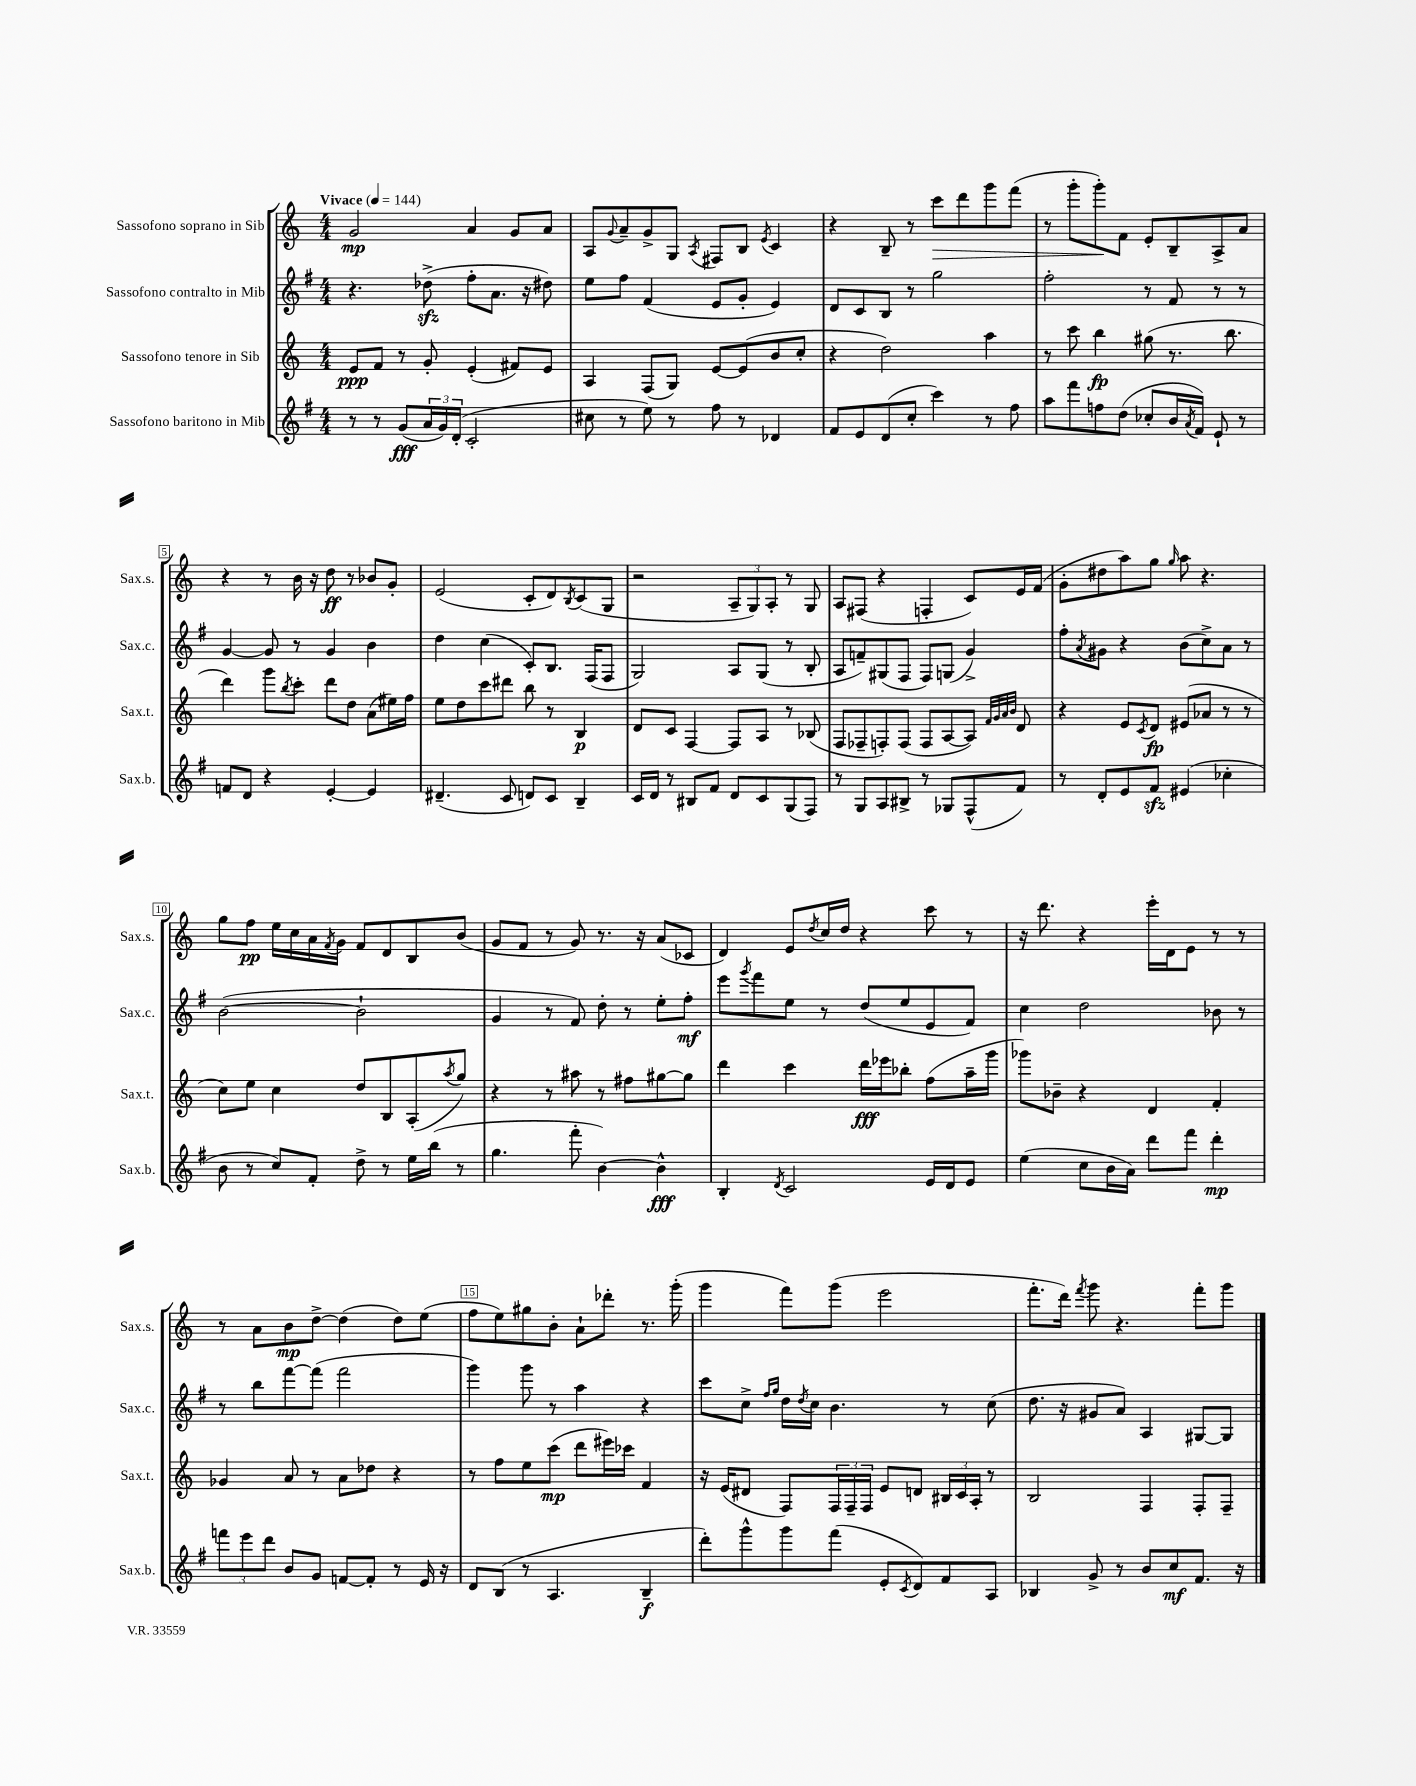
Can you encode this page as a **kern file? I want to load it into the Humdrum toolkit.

**kern	**kern	**kern	**kern
*staff4	*staff3	*staff2	*staff1
*clefG2	*clefG2	*clefG2	*clefG2
*k[f#]	*k[]	*k[f#]	*k[]
*M4/4	*M4/4	*M4/4	*M4/4
*MM144	*MM144	*MM144	*MM144
8r	8e	4.r	2g
8r	8f	.	.
(8g	8r	.	.
24a	8g'	(8dd-^	.
24g)	.	.	.
(24d'	.	.	.
2c'	(4e'	8ff#'	4a
.	.	8.a	.
.	8f#)	.	8g
.	.	16r	.
.	8e	8dd#)	8a
=	=	=	=
8cc#	4A	8ee	8A
.	.	.	8qqg
8r	.	8ff#	8a~
8ee)	(8F	(4f#	8g^
8r	8G)	.	8G
.	.	.	8qA
8ff#	[8e	8e	8F#
8r	(8e]	8g'	8B
.	.	.	8qe
4d-	8b	4e)	4c
.	8cc'	.	.
=	=	=	=
8f#	4r	8d	4r
8e	.	8c	.
(8d	2dd)	8B	8B~
8cc'	.	8r	8r
4ccc)	.	2gg	8ccc
.	.	.	8ddd
8r	4aa	.	8ggg
8ff#	.	.	(8fff
=	=	=	=
8aa	8r	2ff#'	8r
8fff#	8ccc	.	8ggg'
8ff	4bb	.	8ggg')
(8dd	.	.	8f
8cc-'	(8gg#	8r	8e'
16b	8.r	8f#	8B~
8qa	.	.	.
16f#)	.	.	.
8e`	.	8r	8A^
.	8.bb	.	.
8r	.	8r	8a
=	=	=	=
8f	4ddd)	[4g	4r
8d	.	.	.
4r	8ggg	8g]	8r
.	8qbb	.	.
.	8ccc'	8r	16b
.	.	.	16r
[4e'	8ddd	4g	8dd
.	8dd	.	8r
4e]	(8a	4b	8b-
.	16ee#)	.	8g'
.	16ff	.	.
=	=	=	=
(4.d#~	8ee	4dd	(2e
.	8dd	.	.
.	8ccc	(4cc	.
8c	8ddd#	.	.
8d)	8bb	8c')	8c'
8c	8r	8.B	8d)
.	.	.	8qB
4B~	4B	.	(8c
.	.	(16F#	.
.	.	8F#	8G
=	=	=	=
16c	8d	2G)	2r
16d	.	.	.
8r	8c	.	.
8B#	[4F	.	.
8f#	.	.	.
8d	8F]	8A	12A~
.	.	.	12G)
8c	8A	(8G	.
.	.	.	12A'
(8G	8r	8r	8r
8F#)	(8B-	8B'	8G
=	=	=	=
8r	8F	8A	8A
8G	8F-~	8f~)	(8F#
8A	8F')	(8G#	4r
8B#^	(8F	8F#	.
8r	8F	8F#)	4F'
8G-	[8A	(8G	.
(8F#^^	8A])	4g^)	8c)
.	32qqf	.	.
.	32qqg	.	.
.	32qqa	.	.
.	32qqb	.	.
8f#)	8d	.	16e
.	.	.	(16f
=	=	=	=
8r	4r	8ff#'	8g'
.	.	8qa	.
8d'	.	8g#	8dd#
8e	8e	4r	8aa)
.	8qc	.	.
8f#	8d	.	8gg
.	.	.	16qqgg
(4e#	(8e#	(8b	8aa
.	8a-	8cc^)	4.r
4cc-'	8r	8a	.
.	8r	8r	.
=	=	=	=
8b	8cc)	([2b	8gg
8r	8ee	.	8ff
8cc)	4cc	.	16ee
.	.	.	16cc
8f#'	.	.	16a
.	.	.	8qf
.	.	.	16g
8dd^	8dd	2b`]	8f
8r	8B	.	8d
16ee	(8A'	.	8B
(16bb	.	.	.
.	8qaa	.	.
8r	8gg)	.	(8b
=	=	=	=
4.gg	4r	4g	8g
.	.	.	8f
.	8r	8r	8r
8fff#'	8aa#	8f#)	8g)
[4b)	8r	8dd'	8.r
.	8ff#	8r	.
.	.	.	16r
4b^^]	[8gg#	8ee'	(8a
.	8gg#]	8ff#'	8c-
=	=	=	=
4B'	4ddd	8eee	4d)
.	.	8qggg	.
.	.	8fff#	.
8qd	.	.	.
2c	4ccc	8ee	8e
.	.	.	8qdd
.	.	8r	16cc
.	.	.	16dd
.	16ddd	(8dd	4r
.	16eee-	.	.
.	8bb-'	8ee	.
16e	(8ff	8e	8ccc
16d	.	.	.
8e	16aa~	8f#)	8r
.	16ggg	.	.
=	=	=	=
(4ee	8ggg-)	4cc	16r
.	.	.	8.ddd
.	8b-~	.	.
8cc	4r	2dd	4r
16b	.	.	.
16a)	.	.	.
8ddd	4d	.	16eee'
.	.	.	16d
8fff#	.	.	8e
4ddd'	4f'	8b-	8r
.	.	8r	8r
=	=	=	=
12fff	4g-	8r	8r
12eee	.	.	.
.	.	8bb	8a
12ddd	.	.	.
8b	8a	[8fff#	8b
8g	8r	(8fff#]	[8dd^
[8f	8a	2fff#	(4dd]
8f']	8dd-	.	.
8r	4r	.	8dd)
16e	.	.	(8ee
16r	.	.	.
=	=	=	=
8d	8r	4ggg)	8ff
(8B	8ff	.	8ee)
8r	8ee	8ggg	8gg#
4.A	(8ccc	8r	8b'
.	8ddd	4aa	8a`
.	16eee#)	.	8ddd-'
.	16ccc-	.	.
4B~	4f	4r	8.r
.	.	.	(16ggg'
=	=	=	=
8ddd')	16r	8ccc	4ggg
.	(16e	.	.
8ggg^^	8d#	8cc^	.
.	.	16qqff#	.
.	.	16qqgg	.
8ggg	8F)	16dd	8fff)
.	.	8qdd	.
.	.	16cc	.
(8fff#	24F	4.b	(8ggg
.	24F~	.	.
.	24F	.	.
8e'	8e	.	2eee
8qc	.	.	.
8d)	8d	.	.
8f#	24B#	8r	.
.	24c	.	.
.	24A'	.	.
8A	8r	(8cc	.
=	=	=	=
4B-	2B	8.dd	8.fff'
.	.	16r	16ddd)
.	.	.	8qfff
8g^	.	8g#	8ggg
8r	.	8a)	4.r
8b	4F	4A	.
8cc	.	.	.
8.f#	8F'	[8G#	8fff'
.	8F~	8G#]	8ggg
16r	.	.	.
==	==	==	==
*-	*-	*-	*-
